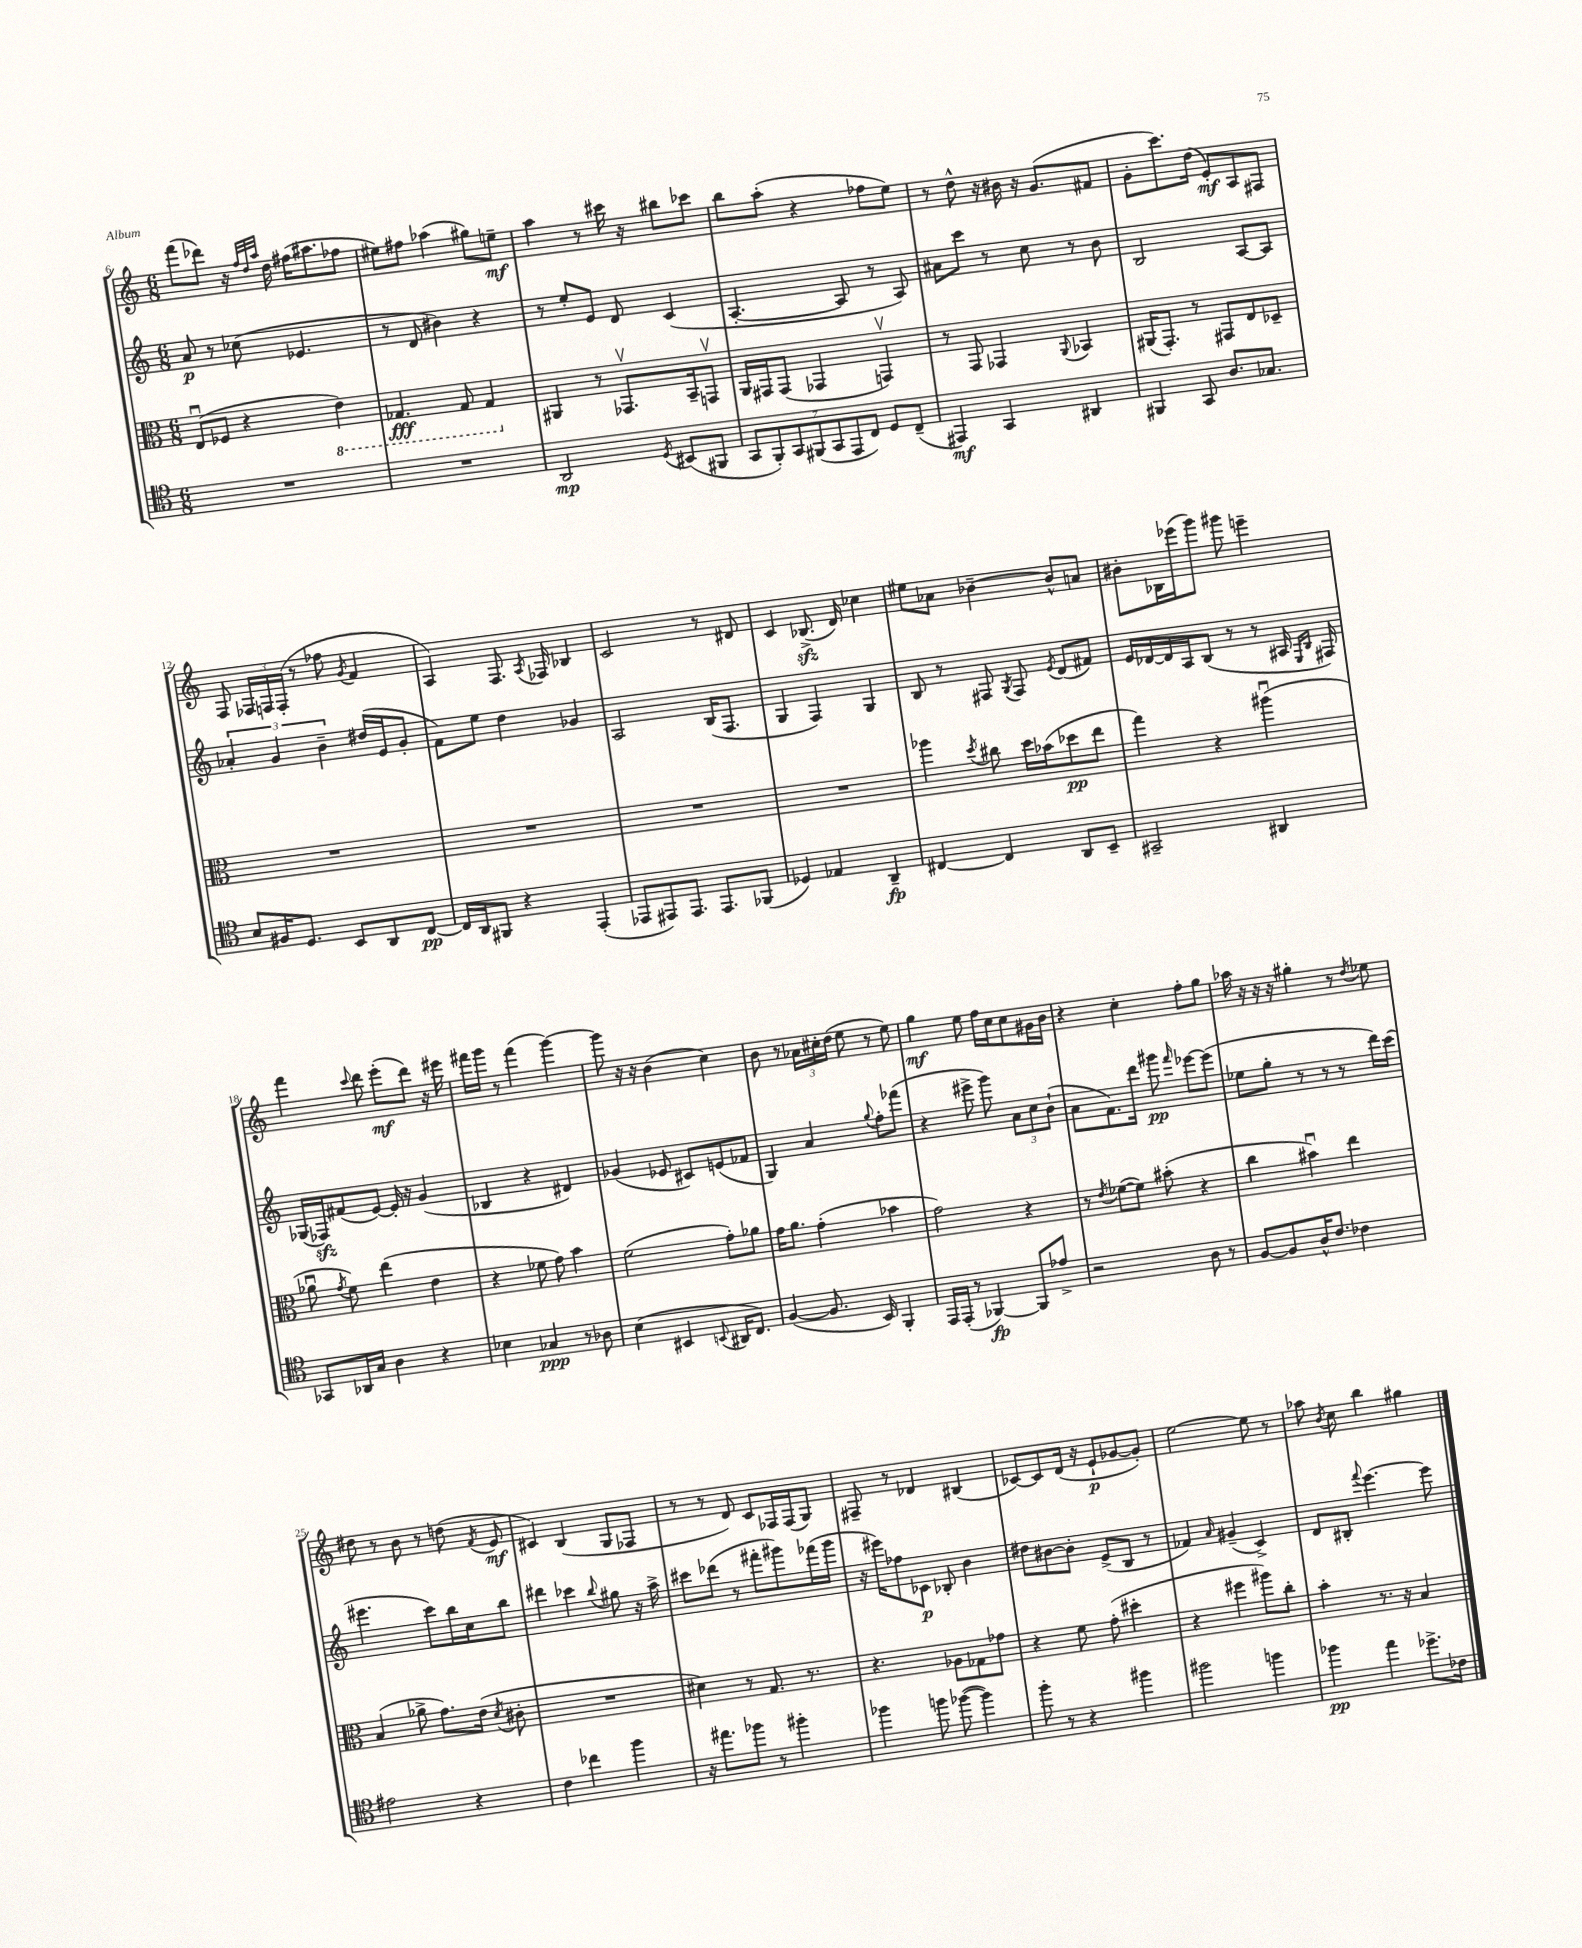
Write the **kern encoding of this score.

**kern	**dynam	**kern	**dynam	**kern	**dynam	**kern	**dynam
*part4	*part4	*part3	*part3	*part2	*part2	*part1	*part1
*staff4	*staff4	*staff3	*staff3	*staff2	*staff2	*staff1	*staff1
*clefC4	*	*clefC3	*	*clefG2	*	*clefG2	*
*k[]	*	*k[]	*	*k[]	*	*k[]	*
*M6/8	*	*M6/8	*	*M6/8	*	*M6/8	*
=6	=6	=6	=6	=6	=6	=6	=6
2.r	.	(8Eu/L	.	8a/	p	(8fff\L	.
.	.	8F-X/J	.	8r	.	8ddd-X\J)	.
.	.	4r	.	(8cc-X\	.	16r	.
.	.	.	.	.	.	32qqff/LLL	.
.	.	.	.	.	.	32qqdd/	.
.	.	.	.	.	.	32qqaa/JJJ	.
.	.	.	.	.	.	16dd\	.
.	.	.	.	4.e-X/	.	(16ff#X\KL	.
.	.	.	.	.	.	8.aa#X\	.
*	*	*8ba	*	*	*	*	*
.	.	4E\)	.	.	.	.	.
.	.	.	.	.	.	8ff-X\J	.
=7	=7	=7	=7	=7	=7	=7	=7
2.r	.	4.GG-X/	fff	8r	.	8ee#X\L)	.
.	.	.	.	8d/	.	8ff#X\J	.
.	.	.	.	4b#X\)	.	(4aa-X\	.
.	.	8GG-/	.	.	.	.	.
.	.	4GG-/	.	4r	.	8gg#X\L)	.
.	.	.	.	.	.	8een~\J	mf
=8	=8	=8	=8	=8	=8	=8	=8
*	*	*X8ba	*	*	*	*	*
2AA/	mp	4AA#X/	.	8r	.	4aa\	.
.	.	.	.	8ee'/L	.	.	.
.	.	8r	.	8e/J	.	8r	.
.	.	8.GG-Xv/L	.	8d/	.	16ccc#X\	.
.	.	.	.	.	.	16r	.
8qD/	.	.	.	.	.	.	.
(8BB#X/L	.	.	.	(4c/	.	8bb#X\L	.
.	.	16BB~/k	.	.	.	.	.
8FF#X/J	.	8GGnv/J	.	.	.	8ccc-X\J	.
=9	=9	=9	=9	=9	=9	=9	=9
14GG/L	.	16AA/LL	.	[4.A'/	.	8bb\L	.
.	.	16GG#X/J	.	.	.	.	.
14FF'/)	.	.	.	.	.	.	.
.	.	(8GG#/J	.	.	.	(8aa'\J	.
14GG/	.	.	.	.	.	.	.
(14FF#X/	.	.	.	.	.	.	.
.	.	4GG-X/	.	.	.	4r	.
14GG/	.	.	.	.	.	.	.
14EE/	.	.	.	.	.	.	.
.	.	.	.	8A/]	.	.	.
14C/J)	.	.	.	.	.	.	.
8D/L	.	4GGnv/)	.	8r	.	8ff-X\L	.
(8C~/J	.	.	.	8A/)	.	8ee\J)	.
=10	=10	=10	=10	=10	=10	=10	=10
4EE#X/)	mf	8r	.	8a#X\L	.	8r	.
.	.	8GG/	.	8ccc\J	.	8dd^^\	.
4GG/	.	4GG-X/	.	8r	.	16r	.
.	.	.	.	.	.	16b#X\	.
.	.	.	.	8cc\	.	16r	.
.	.	.	.	.	.	(8.g/L	.
.	.	8qqAA/	.	.	.	.	.
4AA#X/	.	4BB-X/	.	8r	.	.	.
.	.	.	.	8b\	.	8f#X/J	.
=11	=11	=11	=11	=11	=11	=11	=11
4FF#X/	.	(16AA#X/KL	.	2B/	.	8g'\L	.
.	.	8.GG'/J)	.	.	.	.	.
.	.	.	.	.	.	8.ccc\)	.
8GG/	.	8r	.	.	.	.	.
.	.	.	.	.	.	(16dd\Jk	.
8.A/L	.	8GG#X/L	.	.	.	8e'/L)	mf
.	.	8E/	.	[8A/L	.	8A/	.
8.G-X/J	.	.	.	.	.	.	.
.	.	8D-X~/J	.	8A/J]	.	8F#X/J	.
!!LO:LB:g=z
=12	=12	=12	=12	=12	=12	=12	=12
8B/L	.	2.r	.	6a-X'/	.	8F/	.
16F#X/K	.	.	.	.	.	24F-X/LL	.
.	.	.	.	6g/	.	24Fn/	.
8.D/J	.	.	.	.	.	.	.
.	.	.	.	.	.	(24F'/JJ	.
.	.	.	.	.	.	8r	.
.	.	.	.	6b~\	.	.	.
8BB/L	.	.	.	.	.	8ff-X\	.
.	.	.	.	.	.	8qg/	.
8AA/	.	.	.	(16dd#X/LL	.	4f/	.
.	.	.	.	16e/J	.	.	.
[8C/J	pp	.	.	8g'/J	.	.	.
=13	=13	=13	=13	=13	=13	=13	=13
16C/LL]	.	2.r	.	8f\L)	.	4A/)	.
16AA/J	.	.	.	.	.	.	.
8FF#X/J	.	.	.	8ee\J	.	.	.
4r	.	.	.	4dd\	.	8.F/	.
.	.	.	.	.	.	8qA/	.
.	.	.	.	.	.	16F-X/	.
(4EE'/	.	.	.	4g-X/	.	4B-X/	.
=14	=14	=14	=14	=14	=14	=14	=14
8EE-X/L	.	2.r	.	2A/	.	2c/	.
8EE#X/)	.	.	.	.	.	.	.
8.EE#/J	.	.	.	.	.	.	.
8.EE#/L	.	.	.	.	.	.	.
.	.	.	.	(16B/KL	.	8r	.
.	.	.	.	8.F/J	.	.	.
(8FF-X/J	.	.	.	.	.	8d#X/	.
=15	=15	=15	=15	=15	=15	=15	=15
4D-X/)	.	2.r	.	4G/	.	4c/	.
4E-X/	.	.	.	4F/)	.	(8.B-Xzz^/	.
.	.	.	.	.	.	16d/)	.
4AA~/	fp	.	.	4G/	.	4cc-X\	.
=16	=16	=16	=16	=16	=16	=16	=16
[4C#X/	.	4aa-X\	.	8B/	.	8ee#X\L	.
.	.	.	.	8r	.	8a-X\J	.
.	.	8qdd/	.	.	.	.	.
4C#/]	.	8cc#X\	.	8F#X/	.	[4b-X~\	.
.	.	.	.	8qG/	.	.	.
.	.	16dd\LL	.	8F#/	.	.	.
.	.	(16b-X\J	.	.	.	.	.
.	.	.	.	8qe/	.	.	.
8AA/L	.	8dd-X\	pp	(8d/L	.	8b-^^/L]	.
8BB~/J	.	8ee\J	.	8f#X/J)	.	8an/J	.
=17	=17	=17	=17	=17	=17	=17	=17
2GG#X~/	.	4gg\)	.	16e/LL	.	8b#X'\L	.
.	.	.	.	[16d-X/	.	.	.
.	.	.	.	16d-/]	.	16B-X\L	.
.	.	.	.	16A/J	.	(16eee-X\J	.
.	.	4r	.	(8B/J	.	8ggg\J)	.
.	.	.	.	8r	.	8ggg#X\	.
4AA#X/	.	(4aa#Xu\	.	8r	.	4eeen~\	.
.	.	.	.	16A#X/	.	.	.
.	.	.	.	16qqE/LL	.	.	.
.	.	.	.	16qqB/JJ	.	.	.
.	.	.	.	16F#X/)	.	.	.
!!LO:LB:g=z
=18	=18	=18	=18	=18	=18	=18	=18
8GG-X/L	.	8a-Xu\	.	(16G-X/LL	.	4fff\	.
.	.	.	.	16F-Xzz/J)	.	.	.
.	.	8qg/	.	.	.	.	.
16AA-X/L	.	8f\)	.	(8f#X/	.	.	.
16G/JJ	.	.	.	.	.	.	.
.	.	.	.	.	.	8qqccc/	.
4A\	.	(4ee\	.	[8e/J)	.	8ddd\	.
.	.	.	.	16e'/]	.	(8eee'\L	mf
.	.	.	.	16r	.	.	.
4r	.	4e\	.	(4g/	.	8ddd\J)	.
.	.	.	.	.	.	16r	.
.	.	.	.	.	.	16eee#X\	.
=19	=19	=19	=19	=19	=19	=19	=19
4B-X\	.	4r	.	4B-X/	.	16fff#X\LL	.
.	.	.	.	.	.	16ggg\JJ	.
.	.	.	.	.	.	8r	.
4G-X/	ppp	8f-X\	.	4r	.	(4fff#\	.
.	.	8g\)	.	.	.	.	.
8r	.	4b\	.	4d#X/)	.	[4ggg\)	.
8A-X\	.	.	.	.	.	.	.
=20	=20	=20	=20	=20	=20	=20	=20
(4B\	.	(2f\	.	(4g-X/	.	8ggg\]	.
.	.	.	.	.	.	16r	.
.	.	.	.	.	.	16r	.
4BB#X/	.	.	.	8e-X/	.	(4b\	.
.	.	.	.	8c#X/L)	.	.	.
8qqBBn/	.	.	.	.	.	.	.
16AA#X/KL	.	8g'\L)	.	(8en/	.	4cc\)	.
8.C/J)	.	.	.	.	.	.	.
.	.	8a-X\J	.	8f-X/J	.	.	.
=21	=21	=21	=21	=21	=21	=21	=21
([4F/	.	16g\KL	.	4G/)	.	8b\	.
.	.	8.a\J	.	.	.	.	.
.	.	.	.	.	.	8r	.
8.F/]	.	(4g'\	.	4a/	.	24a-X\LL	.
.	.	.	.	.	.	24cc#X'\	.
.	.	.	.	.	.	(24dd\JJ	.
.	.	.	.	.	.	8ee\	.
16BB/)	.	.	.	.	.	.	.
.	.	.	.	8qqgg/	.	.	.
4FF'/	.	4b-X\	.	8ff'\L	.	8r	.
.	.	.	.	(8fff-X\J	.	8ee\)	.
=22	=22	=22	=22	=22	=22	=22	=22
16EE/LL	.	2g\)	.	4r	.	4gg\	mf
(16EE'/JJ	.	.	.	.	.	.	.
8r	.	.	.	.	.	.	.
[4FF-X/)	fp	.	.	8eee#X^\	.	8ee\	.
.	.	.	.	8ggg\)	.	16ff\LL	.
.	.	.	.	.	.	16cc\J	.
8FF-/L]	.	4r	.	12a\L	.	8cc\	.
.	.	.	.	12cc\	.	.	.
8e-X^/J	.	.	.	.	.	16g#X\L	.
.	.	.	.	(12b`\J	.	.	.
.	.	.	.	.	.	16b\JJ	.
=23	=23	=23	=23	=23	=23	=23	=23
2r	.	8r	.	8a\L	.	4r	.
.	.	8qe/	.	.	.	.	.
.	.	([8f-X\L	.	8.f\)	.	.	.
.	.	8f-\J])	.	.	.	4cc'\	.
.	.	.	.	16ddd\Jk	.	.	.
.	.	(8b#X'\	.	8ggg#X\	pp	.	.
.	.	.	.	16qqfff/	.	.	.
8A\	.	4r	.	[8eee-X\L	.	8ff'\L	.
8r	.	.	.	(8eee-\J]	.	8gg\J	.
=24	=24	=24	=24	=24	=24	=24	=24
[8F/L	.	4cc\	.	8ee-X\L	.	16aa-X\	.
.	.	.	.	.	.	16r	.
8F/]	.	.	.	8gg'\J	.	16r	.
.	.	.	.	.	.	16r	.
16A^^/K	.	4b#Xu\)	.	8r	.	4gg#X'\	.
8.c/J	.	.	.	.	.	.	.
.	.	.	.	8r	.	.	.
4c-X\	.	4ee\	.	8r	.	8r	.
.	.	.	.	.	.	8qdd/	.
.	.	.	.	16ddd\LL)	.	8ee-X\	.
.	.	.	.	(16ccc\JJ	.	.	.
!!LO:LB:g=z
=25	=25	=25	=25	=25	=25	=25	=25
2e#X\	.	(4B/	.	4.eee#X\	.	8dd#X\	.
.	.	.	.	.	.	8r	.
.	.	8a-X^\	.	.	.	8b\	.
.	.	8.g\L)	.	8ccc\L)	.	8r	.
4r	.	.	.	16bb\L	.	(8ddn\	.
.	.	(16e\Jk	.	16cc\J	.	.	.
.	.	8qd/	.	.	.	8qf/	.
.	.	8c#X'\	.	8bb\J	.	8e/	mf
=26	=26	=26	=26	=26	=26	=26	=26
4c\	.	2.r	.	4ddd#X\	.	4c#X/)	.
4cc-X\	.	.	.	4ccc-X\	.	(4B/	.
.	.	.	.	8qqbb/	.	.	.
4ff\	.	.	.	8gg#X\	.	8G/L	.
.	.	.	.	16r	.	8F-X/J	.
.	.	.	.	16aa^\	.	.	.
=27	=27	=27	=27	=27	=27	=27	=27
16r	.	4d#X\)	.	8ccc#X\L	.	8r	.
8.ee#X\L	.	.	.	.	.	.	.
.	.	.	.	(8ddd-X\J	.	8r	.
8ff-X\J	.	8r	.	8r	.	8d/)	.
8r	.	8.G/	.	8fff#X'\L	.	8c/L	.
4ff#X'\	.	.	.	8ggg#X\)	.	16F-X/L	.
.	.	8.r	.	.	.	(16F-/J	.
.	.	.	.	(16fff-X\L	.	8G/J)	.
.	.	.	.	16ggg#\JJ	.	.	.
=28	=28	=28	=28	=28	=28	=28	=28
4ff-X\	.	4.r	.	16r	.	8F#X~/	.
.	.	.	.	16eee#X\KL)	.	.	.
.	.	.	.	8ff-X\	.	8r	.
8ffn\	.	.	.	8c-X\J	p	4d-X/	.
([8ff-X\	.	8A-X\L	.	8B-X'/	.	.	.
4ff-\])	.	8G-X\	.	4b\	.	(4B#X/	.
.	.	8g-X\J	.	.	.	.	.
=29	=29	=29	=29	=29	=29	=29	=29
8ff'\	.	4r	.	8dd#X\L	.	[8c-X/L)	.
8r	.	.	.	[8b#X\	.	8c-/]	.
4r	.	8f\	.	8b#'\J]	.	(16d/Jk	.
.	.	.	.	.	.	16r	.
.	.	(8g'\	.	(8e^/L	.	8e`/L	p
4ff#X\	.	4dd#X'\	.	8B/J	.	[8g-X/	.
.	.	.	.	8r	.	8g-'/J])	.
=30	=30	=30	=30	=30	=30	=30	=30
2ff#X\	.	4r	.	4f-X/)	.	[2ee\	.
.	.	.	.	16qqa/	.	.	.
.	.	4ff#X\	.	(4g#X~/	.	.	.
4ffn\	.	8aa#X\L)	.	4c^/)	.	8ee\]	.
.	.	8cc'\J	.	.	.	8r	.
=31	=31	=31	=31	=31	=31	=31	=31
4ff-X\	pp	4b'\	.	8d/L	.	8aa-X\	.
.	.	.	.	.	.	8qb/	.
.	.	.	.	8B#X'/J	.	8cc\	.
.	.	.	.	8qqfff/	.	.	.
4ee\	.	8.r	.	[4.eee\	.	4bb\	.
.	.	16r	.	.	.	.	.
8.dd-X^\L	.	4B/	.	.	.	4gg#X\	.
.	.	.	.	8eee\]	.	.	.
16c-X\Jk	.	.	.	.	.	.	.
==	==	==	==	==	==	==	==
*-	*-	*-	*-	*-	*-	*-	*-
